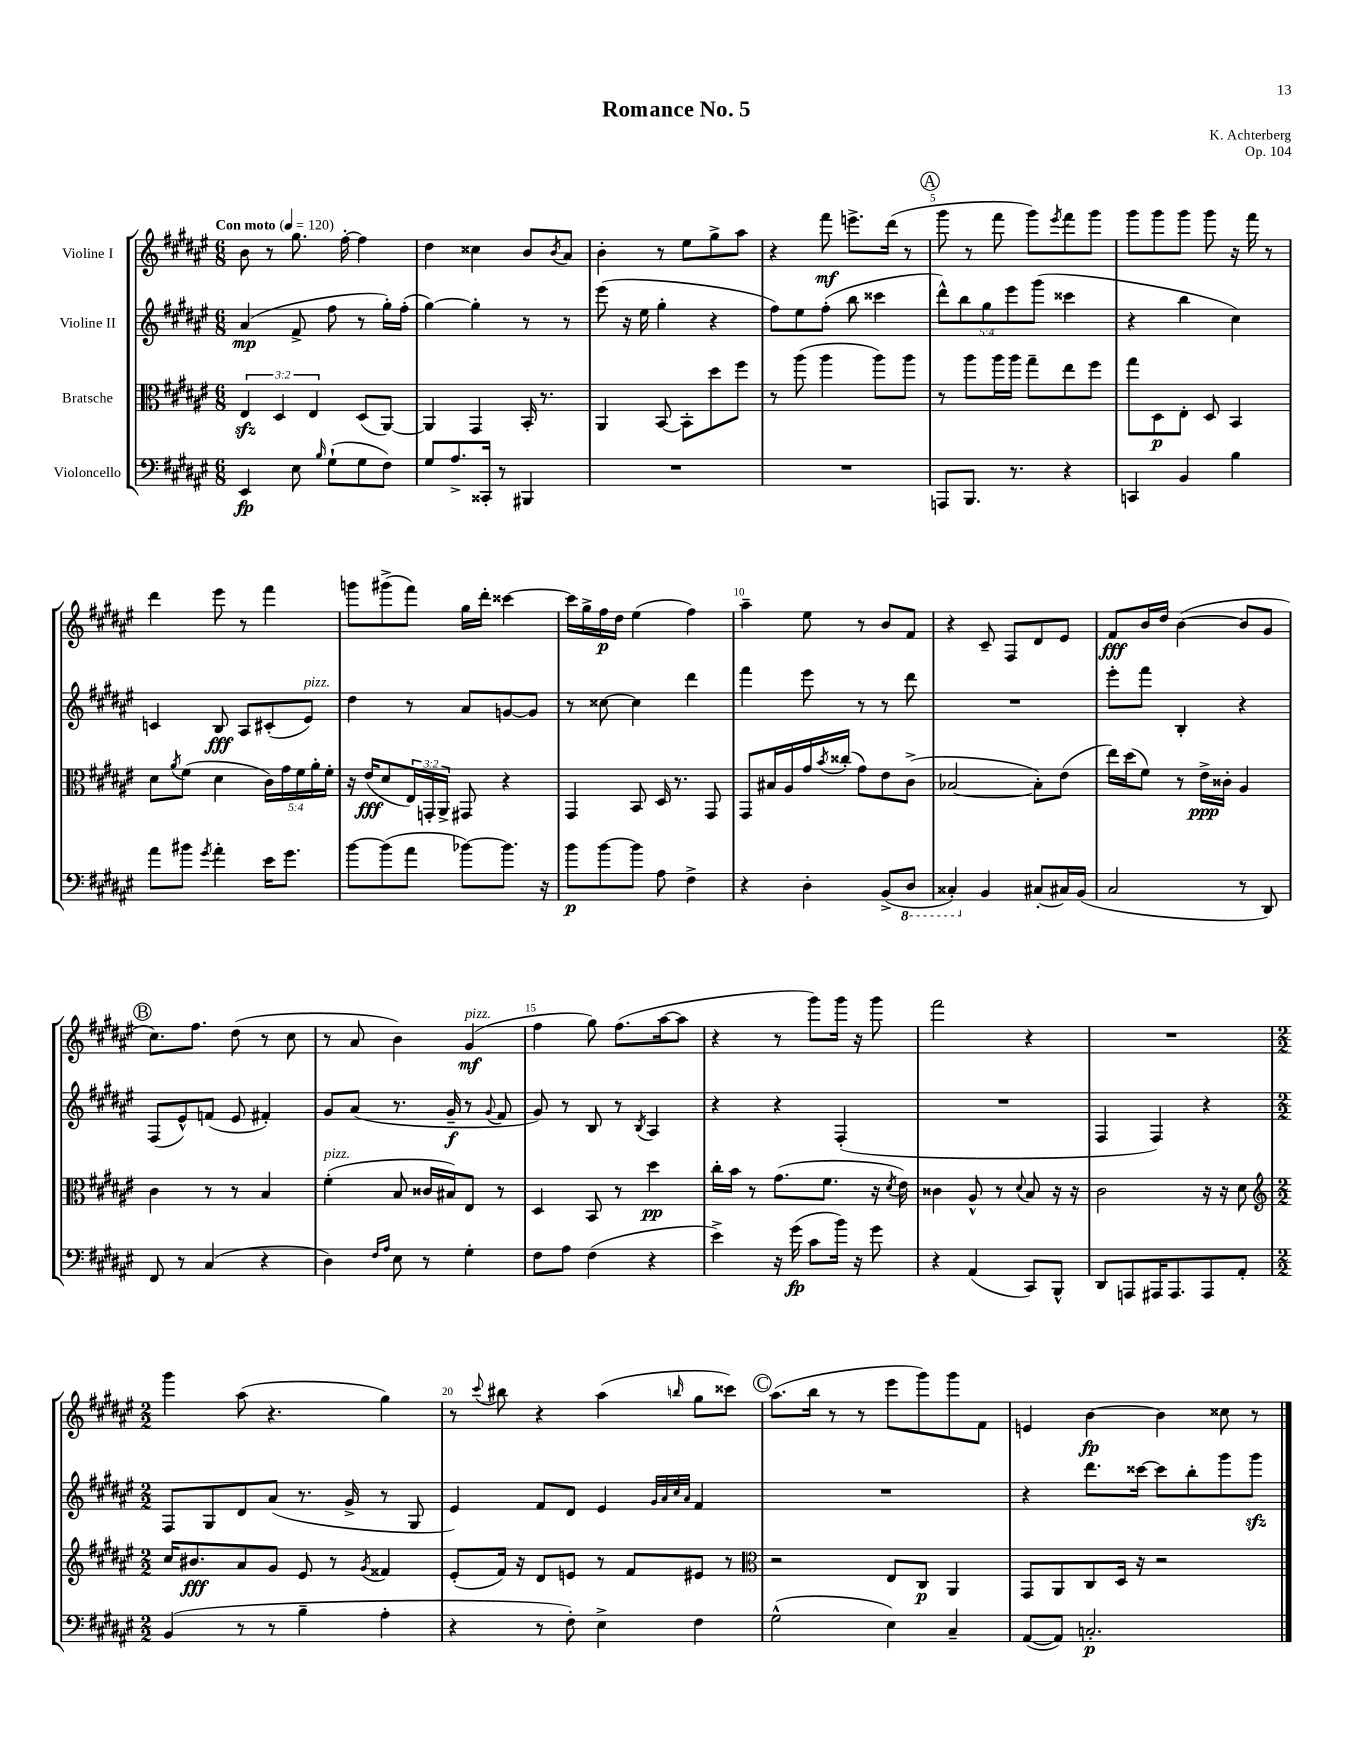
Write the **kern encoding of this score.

**kern	**kern	**kern	**kern
*staff4	*staff3	*staff2	*staff1
*clefF4	*clefC3	*clefG2	*clefG2
*k[f#c#g#d#a#e#]	*k[f#c#g#d#a#e#]	*k[f#c#g#d#a#e#]	*k[f#c#g#d#a#e#]
*M6/8	*M6/8	*M6/8	*M6/8
*MM120	*MM120	*MM120	*MM120
4EE#/	6E#/	(4a#/	8b\
.	.	.	8r
.	6D#/	.	.
8E#\	.	8f#^/	8.gg#\
.	6E#/	.	.
16qqB/	.	.	.
(8G#`\L	.	8ff#\	.
.	.	.	[16ff#'\
8G#\	(8D#/L	8r	4ff#\]
8F#\J)	[8AA#/J)	16gg#'\LL)	.
.	.	(16ff#'\JJ	.
=	=	=	=
8G#/L	4AA#/]	[4gg#\)	4dd#\
8.A#^/	.	.	.
.	4GG#/	4gg#'\]	4cc##\
16CC##'/Jk	.	.	.
8r	.	.	.
4BBB#/	16BB'/	8r	8b/L
.	8.r	.	.
.	.	.	8qb/
.	.	8r	8a#/J
=	=	=	=
2.r	4AA#/	(8eee#\	4b'\
.	.	16r	.
.	.	16ee#\	.
.	[8BB/	4gg#'\	8r
.	8BB'\]L	.	8ee#\L
.	8dd#\	4r	8gg#^\
.	8ff#\J	.	8aa#\J
=	=	=	=
2.r	8r	8ff#\L)	4r
.	(8aa#\	8ee#\	.
.	4aa#\	(8ff#'\J	8fff#\
.	.	8bb\	8.eee^\L
.	8aa#\L)	4ccc##\	.
.	.	.	(16ddd#\Jk
.	8aa#\J	.	8r
=	=	=	=
8AAA/L	8r	10ddd#^^\L)	8ggg#\
.	.	10bb\	.
8.BBB/J	8aa#\L	.	8r
.	.	10gg#\	.
.	16aa#\L	.	8fff#\
.	.	10eee#\	.
8.r	16aa#\JJ	.	.
.	8gg#~\L	.	8ggg#\L)
.	.	(10ggg#\J	.
.	.	.	8qeee#/
4r	8ee#\	4ccc##\	8fff#\
.	8ff#\J	.	8ggg#\J
=	=	=	=
4CC/	8gg#\L	4r	8ggg#\L
.	8D#\	.	8ggg#\
4BB/	8E#'\J	4bb\	8ggg#\J
.	8D#/	.	8ggg#\
4B\	4BB/	4cc#\)	16r
.	.	.	16fff#\
.	.	.	8r
=	=	=	=
8a#\L	8d#\L	4c/	4ddd#\
.	8qa#/	.	.
8b#\J	(8f#\J	.	.
8qg#/	.	.	.
4a#'\	4d#\	8B/	8eee#\
.	.	8A#/L	8r
16e#\LK	20c#\LL)	(8c#'/	4fff#\
.	20g#\	.	.
8.g#\J	.	.	.
.	20f#\	.	.
.	.	8e#/J)	.
.	20a#'\	.	.
.	20f#'\JJ	.	.
=	=	=	=
[8b\L	16r	4dd#\	8ggg\L
.	(16e#/LK	.	.
(8b\]	8d#/	.	(8ggg#^\
8a#\J	24E#/L)	8r	8fff#\J)
.	24GG'/	.	.
.	24AA#^/JJ	.	.
[8b-\L)	8GG#/	8a#/L	16gg#\LL
.	.	.	16ddd#'\JJ
8.b-\]J	4r	[8g/	[4ccc##\
.	.	8g/]J	.
16r	.	.	.
=	=	=	=
8b\L	4GG#/	8r	16ccc##\]LL
.	.	.	16gg#^\
[8b\	.	[8cc##\	16ff#\
.	.	.	16dd#\JJ
8b\]J	8BB/	4cc##\]	(4ee#\
8A#\	16D#/	.	.
.	8.r	.	.
4F#^\	.	4ddd#\	4ff#\)
.	8GG#/	.	.
=	=	=	=
4r	8GG#/L	4fff#\	4aa#~\
.	16B#/L	.	.
.	16A#/	.	.
4D#'\	16g#/	8eee#\	8ee#\
.	8qb/	.	.
.	(16cc##'/JJ	.	.
.	8g#\L)	8r	8r
(8BB^/L	8e#\	8r	8b/L
8DD#/J	(8c#^\J	8ddd#\	8f#/J
=	=	=	=
4CC##'/)	[2B-/	2.r	4r
4BB/	.	.	8c#~/
.	.	.	8F#/L
[8C#'/L	8B-'\]L)	.	8d#/
16C#/]L	(8e#\J	.	8e#/J
(16BB/JJ	.	.	.
=	=	=	=
2C#/	16ee#\LL)	8eee#'\L	8f#/L
.	(16dd#\J	.	.
.	8f#\J)	8fff#\J	16b/L
.	.	.	16dd#/JJ
.	8r	4B'/	([4b\
.	16e#^\LL	.	.
.	16c##'\JJ	.	.
8r	4A#/	4r	8b/]L
8DD#/)	.	.	8g#/J
=	=	=	=
8FF#/	4c#\	(8F#/L	8.cc#\L)
8r	.	8e#^^/)	.
.	.	.	8.ff#\J
(4C#/	8r	(8f/J	.
.	8r	8e#/	(8dd#\
4r	4B/	4f#'/)	8r
.	.	.	8cc#\
=	=	=	=
4D#\)	(4f#'\	8g#/L	8r
.	.	(8a#/J	8a#/
16qqF#/LL	.	.	.
16qqA#/JJ	.	.	.
8E#\	8B/	8.r	4b\)
8r	16c##/LL	.	.
.	16B#/J)	16g#~/	.
4G#'\	8E#/J	8r	(4g#/
.	.	8qqg#/	.
.	8r	8f#/	.
=	=	=	=
8F#\L	4D#/	8g#/)	4ff#\
8A#\J	.	8r	.
(4F#\	8BB/	8B/	8gg#\)
.	8r	8r	(8.ff#\L
.	.	8qB/	.
4r	4dd#\	4A#/	.
.	.	.	[16aa#\k
.	.	.	8aa#\]J
=	=	=	=
4e#^\)	16cc#'\LL	4r	4r
.	16b\JJ	.	.
.	8r	.	.
16r	(8.g#\L	4r	8r
(16g#\	.	.	.
8c#\L	.	.	8ggg#\L)
.	8.f#\J	.	.
16b\Jk)	.	(4F#'/	16ggg#\Jk
16r	.	.	16r
8g#\	16r	.	8ggg#\
.	8qd#/	.	.
.	16e#\)	.	.
=	=	=	=
4r	4c##\	2.r	2fff#\
(4AA#/	8A#^^/	.	.
.	8r	.	.
.	8qqd#/	.	.
8CC#/L)	8B/	.	4r
8BBB^^/J	16r	.	.
.	16r	.	.
=	=	=	=
8DD#/L	2c#\	4F#/	2.r
8AAA/	.	.	.
16AAA#/K	.	4F#/)	.
8.AAA#/	.	.	.
8AAA#/	16r	4r	.
.	16r	.	.
8AA#'/J	8d#\	.	.
=	=	=	=
*	*clefG2	*	*
*M2/2	*M2/2	*M2/2	*M2/2
(4BB/	16cc#/LK	8F#/L	4ggg#\
.	8.b#/	.	.
.	.	8G#/	.
8r	8a#/	8d#/	(8aa#\
8r	8g#/J	(8a#/J	4.r
4B~\	8e#/	8.r	.
.	8r	.	.
.	.	16g#^/	.
.	8qg#/	.	.
4A#'\	4f##/	8r	4gg#\)
.	.	8G#/	.
=	=	=	=
4r	(8e#'/L	4e#/)	8r
.	.	.	8qqccc#/
.	16f#/Jk)	.	8bb#\
.	16r	.	.
8r	8d#/L	8f#/L	4r
8F#'\)	8e/J	8d#/J	.
4E#^\	8r	4e#/	(4aa#\
.	8f#/L	.	.
.	.	32qqg#/LLL	.
.	.	32qqa#/	.
.	.	32qqcc#/	.
.	.	32qqa#/JJJ	16qqbb/
4F#\	8e#/J	4f#/	8gg#\L
.	8r	.	8ccc##\J)
=	=	=	=
*	*clefC3	*	*
(2G#^^\	2r	1r	(8.aa#\L
.	.	.	16bb\Jk
.	.	.	8r
.	.	.	8r
4E#\)	8E#/L	.	8eee#\L
.	8C#/J	.	8ggg#\)
4C#~/	4AA#/	.	8ggg#\
.	.	.	8f#\J
=	=	=	=
([8AA#/L	8GG#/L	4r	4e/
8AA#/]J)	8AA#/	.	.
2.C'/	8C#/	8.ddd#\L	[4b\
.	16D#/Jk	.	.
.	16r	[16ccc##\Jk	.
.	2r	8ccc##\]L	4b\]
.	.	8bb'\	.
.	.	8ggg#\	8cc##\
.	.	8ggg#\J	8r
==	==	==	==
*-	*-	*-	*-
